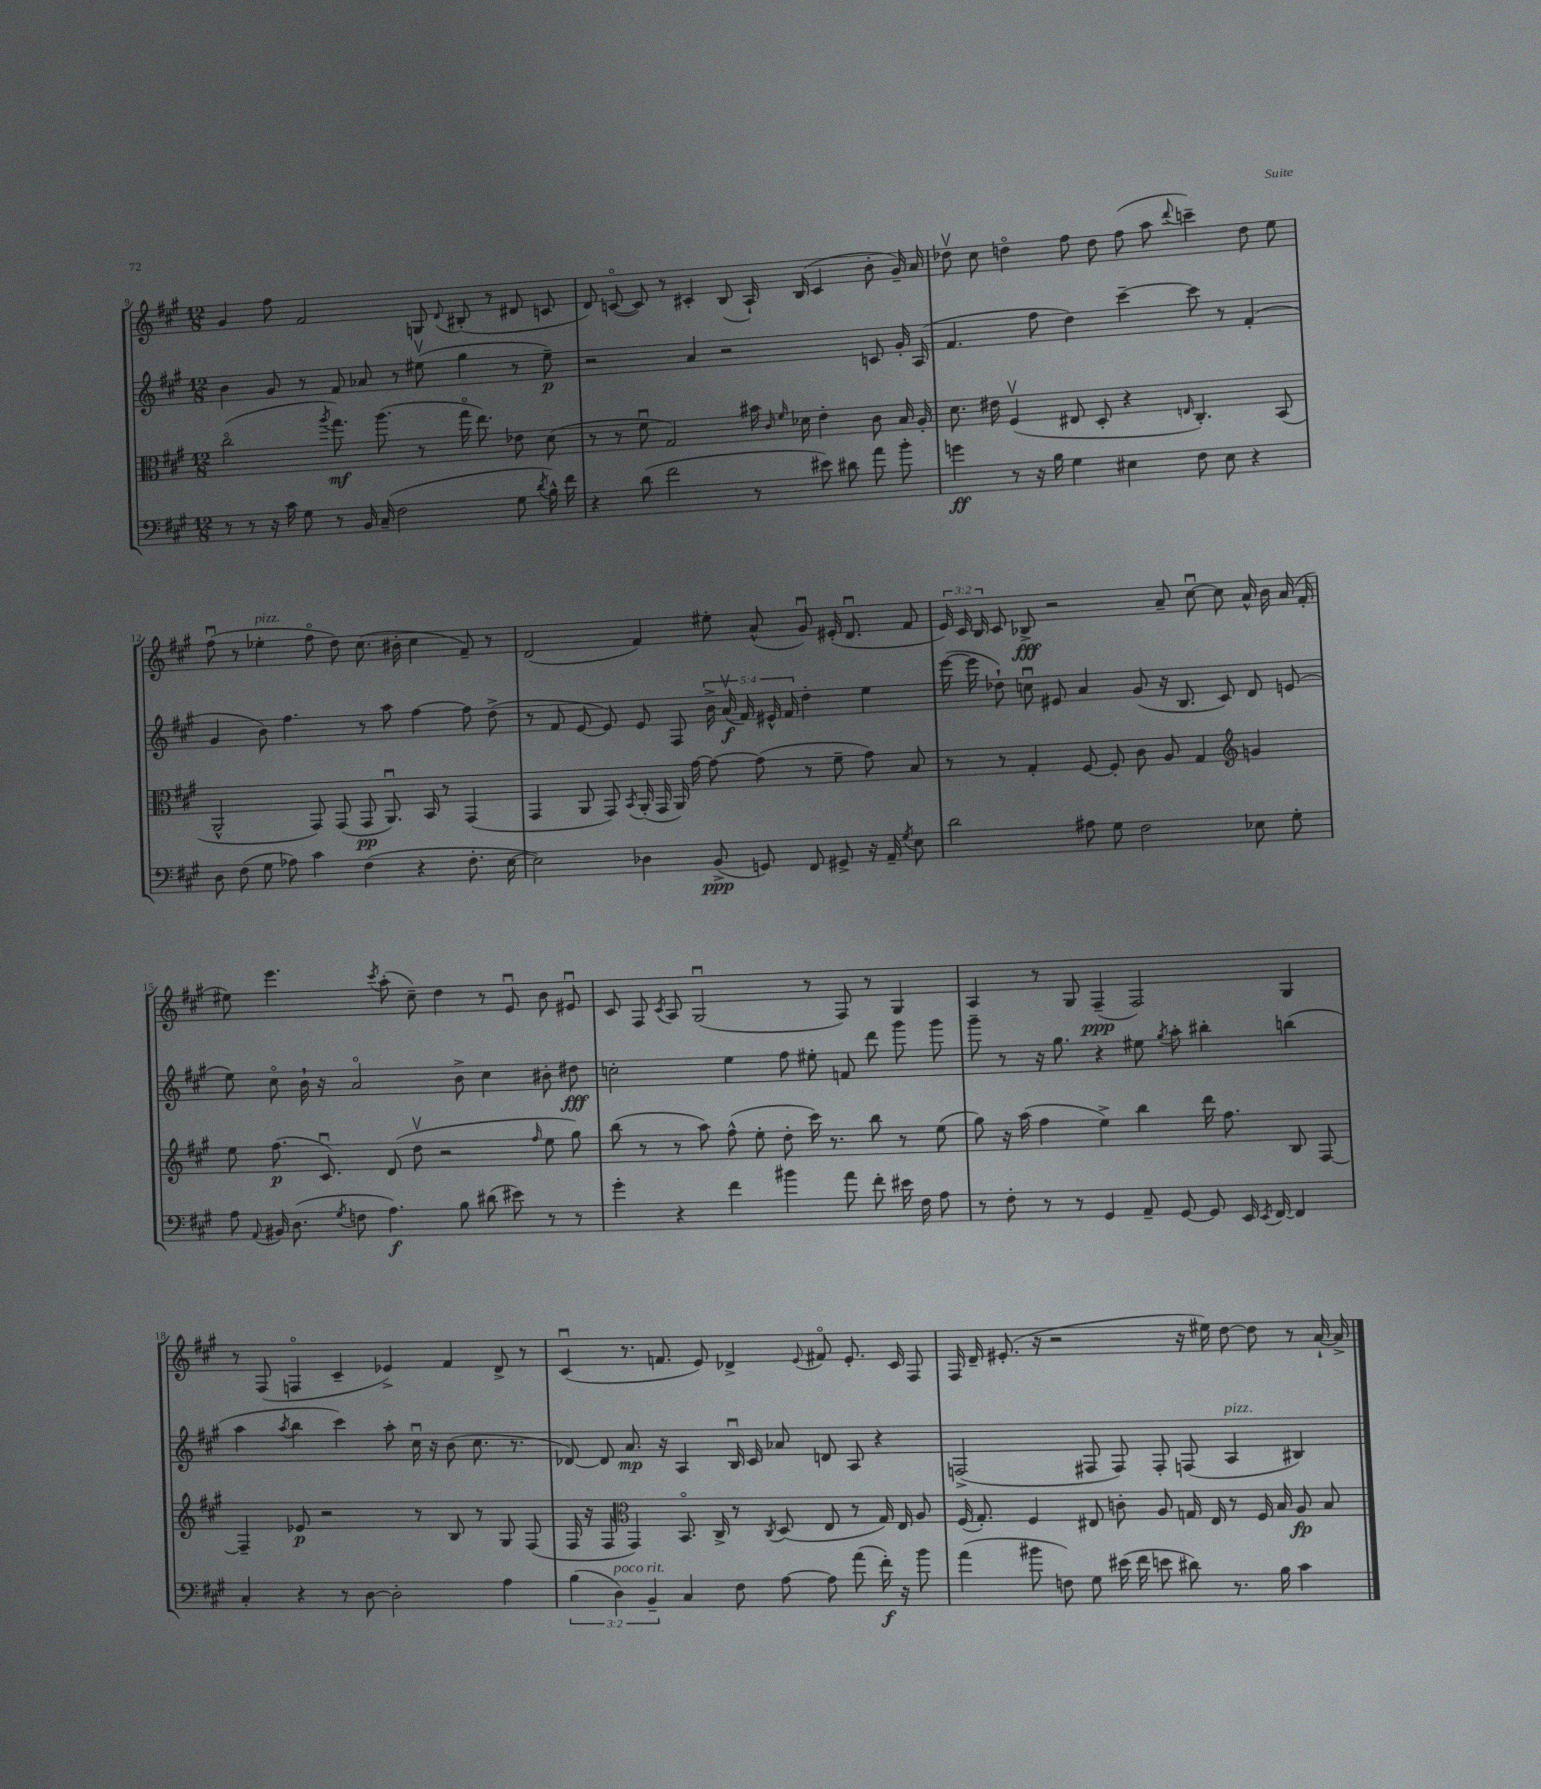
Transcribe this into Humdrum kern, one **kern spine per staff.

**kern	**dynam	**kern	**dynam	**kern	**dynam	**kern	**dynam
*part4	*part4	*part3	*part3	*part2	*part2	*part1	*part1
*staff4	*staff4	*staff3	*staff3	*staff2	*staff2	*staff1	*staff1
*clefF4	*	*clefC3	*	*clefG2	*	*clefG2	*
*k[f#c#g#]	*	*k[f#c#g#]	*	*k[f#c#g#]	*	*k[f#c#g#]	*
*M12/8	*	*M12/8	*	*M12/8	*	*M12/8	*
=9	=9	=9	=9	=9	=9	=9	=9
8r	.	(2cc#\	.	4b\	.	4g#/	.
8r	.	.	.	.	.	.	.
16r	.	.	.	8g#/	.	8ff#\	.
16c#\	.	.	.	.	.	.	.
8G#\	.	.	.	8r	.	2f#/	.
.	.	8qaa/	.	.	.	.	.
8r	.	8.gg#\)	mf	8f#/	.	.	.
16BB/	.	.	.	8a-X/	.	.	.
(16C#~/	.	(8.aa\	.	.	.	.	.
2F#\	.	.	.	8r	.	.	.
.	.	8r	.	(8ee#Xv\	.	8Gn/	.
.	.	.	.	.	.	8qqd/	.
.	.	16gg#\	.	4gg#\	.	(8B#X'/	.
.	.	8.ee\)	.	.	.	.	.
.	.	.	.	.	.	8r	.
8G#\	.	8e-X\	.	8r	.	8d#X/	.
8qd/	.	.	.	.	.	.	.
16B^^\)	.	(8d\	.	8ee#~\)	p	8cn/	.
16f#\	.	.	.	.	.	.	.
=10	=10	=10	=10	=10	=10	=10	=10
4r	.	8r	.	2r	.	8d/)	.
.	.	8r	.	.	.	([8cn/	.
(8d\	.	8f#u\	.	.	.	8c/])	.
2f#\	.	2G#/)	.	.	.	8r	.
.	.	.	.	4a/	.	4c#X'/	.
.	.	.	.	2r	.	(8B/	.
8r	.	16b#X\	.	.	.	16A`/)	.
.	.	16qqc#/	.	.	.	.	.
.	.	16qqf#/	.	.	.	.	.
.	.	16d-X\	.	.	.	(16B/	.
8e#X\)	.	4e'\	.	.	.	4c#/	.
8d#X\	.	.	.	.	.	.	.
8a\	.	8c#\	.	8cn/	.	8b'\	.
8b'\	.	16B/	.	16g#'/	.	16g#~/)	.
.	.	16A'/	.	(16A/	.	16a/	.
=11	=11	=11	=11	=11	=11	=11	=11
4gn\	ff	8.d\	.	4.f#/	.	8dd-Xv\	.
.	.	.	.	.	.	8cc#\	.
.	.	16e#X\	.	.	.	.	.
8r	.	(4F#v/	.	.	.	4ddn\	.
16r	.	.	.	8ff#\	.	.	.
16B\	.	.	.	.	.	.	.
4G#\	.	8E#X/	.	4dd\)	.	8ff#\	.
.	.	8D'/	.	.	.	8dd\	.
4E#X\	.	4r	.	[4ccc#~\	.	(8ff#\	.
.	.	.	.	.	.	8aa\	.
.	.	16qqEn/	.	.	.	8qqddd/	.
8F#\	.	4.C#'/)	.	8ccc#\]	.	4cccn~\)	.
8E#\	.	.	.	8r	.	.	.
4r	.	.	.	(4f#'/	.	8dd\	.
.	.	(8BB/	.	.	.	8ee\	.
!!LO:LB:g=z
=12	=12	=12	=12	=12	=12	=12	=12
8D\	.	2AA^^/	.	4g#/	.	(8ff#u\	.
(8F#\	.	.	.	.	.	8r	.
!	!	!	!	!	!	!LO:TX:a:i:t=pizz.	!
8G#\	.	.	.	8b\)	.	4ee-X'\	.
8A-X\)	.	.	.	4.ff#\	.	.	.
4c#\	.	8GG#/)	.	.	.	8ff#\	.
.	.	(8GG#/	.	.	.	8dd\)	.
(4F#\	.	8GG#/	pp	8r	.	(8.cc#\	.
.	.	8.AAu/)	.	8aa\	.	.	.
.	.	.	.	.	.	16b#X'\	.
4r	.	.	.	[4ff#\	.	4cc#\	.
.	.	16BB/	.	.	.	.	.
.	.	8r	.	.	.	.	.
8.F#'\	.	(4GG#/	.	8ff#\]	.	8f#~/)	.
.	.	.	.	(8dd^\	.	8r	.
[16E\	.	.	.	.	.	.	.
=13	=13	=13	=13	=13	=13	=13	=13
2E\])	.	4GG#/	.	8r	.	(2d/	.
.	.	.	.	8f#/	.	.	.
.	.	8AA/	.	[8e/	.	.	.
.	.	8GG#/)	.	8e/])	.	.	.
.	.	8qBB/	.	.	.	.	.
4D-X\	.	(16AA'/	.	8e/	.	4f#/)	.
.	.	16GG#/	.	.	.	.	.
.	.	16AA/)	.	8F#/	.	.	.
.	.	[16g#\	.	.	.	.	.
(8BB^/	ppp	8g#\_	.	20b^\	.	8ee#X'\	.
.	.	.	.	(20av/	f	.	.
.	.	.	.	20f#/)	.	.	.
8GGn/)	.	(8g#\]	.	.	.	(8a^^/	.
.	.	.	.	20e#X^^/	.	.	.
.	.	.	.	20f#/	.	.	.
8FF#/	.	8r	.	4dd'\	.	8g#u/)	.
8GG#X^/	.	8f#~\	.	.	.	(16e#X'/	.
.	.	.	.	.	.	8.du/	.
16r	.	8g#\)	.	4ee\	.	.	.
16AA~/	.	.	.	.	.	.	.
8qG#/	.	.	.	.	.	.	.
8E\	.	8B/	.	.	.	8f#/	.
=14	=14	=14	=14	=14	=14	=14	=14
2d\	.	8r	.	([16eee\	.	24e/)	.
.	.	.	.	.	.	24c#/	.
.	.	.	.	16eee\]	.	.	.
.	.	.	.	.	.	24B/	.
.	.	8r	.	8dd-X`\)	.	8c#/	.
.	.	4G#'/	.	8ccnu\	.	8B-X^/	fff
.	.	.	.	8e#X/	.	2r	.
8A#X\	.	[8F#/	.	4a/	.	.	.
8G#\	.	8F#'/]	.	.	.	.	.
2F#\	.	8c#\	.	(8g#/	.	.	.
.	.	8A/	.	16r	.	8a~/	.
.	.	.	.	8.B/	.	.	.
.	.	4G#/	.	.	.	[8cc#u\	.
.	.	.	.	8c#/)	.	8cc#\]	.
*	*	*clefG2	*	*	*	*	*
8E-X\	.	4gn/	.	8d/	.	16a^^/	.
.	.	.	.	.	.	16b\	.
8G#'\	.	.	.	(8en/	.	(16a/	.
.	.	.	.	.	.	16f#'/	.
!!LO:LB:g=z
=15	=15	=15	=15	=15	=15	=15	=15
8A\	.	8ee\	.	8ee\)	.	8ee#X\)	.
8qqAA/	.	.	.	.	.	.	.
16BB#X/	.	(8.ff#\	p	8cc#\	.	4.eee\	.
(8.D\	.	.	.	.	.	.	.
.	.	.	.	16b`\	.	.	.
.	.	8.c#u/)	.	16r	.	.	.
8qG#/	.	.	.	.	.	.	.
8Fn\	.	.	.	2a/	.	.	.
.	.	.	.	.	.	8qccc#/	.
4.A\)	f	(8d/	.	.	.	(8aa'\	.
.	.	8ddv\	.	.	.	8cc#~\)	.
.	.	2r	.	.	.	4dd\	.
8B\	.	.	.	8b^\	.	.	.
(8d#X\	.	.	.	4cc#\	.	8r	.
8e#X\)	.	.	.	.	.	8eu/	.
.	.	16qqff#/	.	.	.	.	.
8r	.	8ee\	.	8b#X'\	.	8b\	.
8r	.	8gg#\)	.	8dd#X\	fff	8e#Xu/	.
=16	=16	=16	=16	=16	=16	=16	=16
4g#'\	.	(8bb\	.	2ccn'\	.	8c#/	.
.	.	8r	.	.	.	8F#/	.
.	.	.	.	.	.	8qc#/	.
4r	.	8r	.	.	.	8A/	.
.	.	8aa\)	.	.	.	(2G#u/	.
4f#\	.	(8ff#^^\	.	4ee\	.	.	.
.	.	8ee'\	.	.	.	.	.
4b#X\	.	8dd'\	.	8ff#\	.	.	.
.	.	16ccc#\)	.	8ee#X'\	.	8r	.
.	.	8.r	.	.	.	.	.
8a\	.	.	.	8fn/	.	8F#/)	.
8f#'\	.	8bb\	.	8ddd\	.	8r	.
16e#X\	.	8r	.	8ggg#\	.	4G#/	.
16F#\	.	.	.	.	.	.	.
8A\	.	(8ee\	.	8ggg#\	.	.	.
=17	=17	=17	=17	=17	=17	=17	=17
8r	.	8gg#\)	.	8ggg#~\	.	4A/	.
8F#'\	.	16r	.	8r	.	.	.
.	.	(16aa\	.	.	.	.	.
8r	.	4ff#\	.	16r	.	8r	.
.	.	.	.	8.gg#\	.	.	.
8r	.	.	.	.	.	8G#/	.
4GG#/	.	4ee^\)	.	4r	.	(4F#~/	ppp
8AA~/	.	4bb\	.	8ee#X\	.	2F#/)	.
.	.	.	.	8qgg#/	.	.	.
[8GG#/	.	.	.	8aa'\	.	.	.
8GG#/]	.	16ddd\	.	4bb#X'\	.	.	.
.	.	8.ff#\	.	.	.	.	.
16EE/	.	.	.	.	.	.	.
8qEE/	.	.	.	.	.	.	.
[16FF#/	.	.	.	.	.	.	.
4FF#/]	.	8B/	.	(4bbn\	.	4G#/	.
.	.	[8F#/	.	.	.	.	.
!!LO:LB:g=z
=18	=18	=18	=18	=18	=18	=18	=18
4C#'/	.	4F#~/]	.	4aa\	.	8r	.
.	.	.	.	.	.	(8F#/	.
.	.	.	.	8qaa/	.	.	.
4r	.	8e-X/	p	4bb\	.	4Fn/	.
.	.	2r	.	.	.	.	.
8r	.	.	.	4ccc#\)	.	4c#~/	.
[8D\	.	.	.	.	.	.	.
2D'\]	.	.	.	8aa'\	.	4e-X^/)	.
.	.	8r	.	16cc#u\	.	.	.
.	.	.	.	16r	.	.	.
.	.	8B/	.	(8b\	.	4f#/	.
.	.	8r	.	8.cc#\	.	.	.
4A\	.	8G#/	.	.	.	8d^/	.
.	.	.	.	8.r	.	.	.
.	.	(8F#/	.	.	.	8r	.
=19	=19	=19	=19	=19	=19	=19	=19
(6B\	.	16F#/	.	[8d-X/)	.	(4c#u/	.
.	.	16r	.	.	.	.	.
.	.	8F#/	.	8d-/]	.	.	.
!LO:TX:a:i:t=poco rit.	!	!	!	!	!	!	!
6D\)	.	.	.	.	.	.	.
*	*	*clefC3	*	*	*	*	*
.	.	4GG#/)	.	8.a/	mp	8.r	.
6BB~/	.	.	.	.	.	.	.
.	.	.	.	16r	.	8.fn/	.
4C#/	.	8.BB/	.	4A/	.	.	.
.	.	.	.	.	.	8e/)	.
.	.	16C#^/	.	.	.	.	.
8F#\	.	8r	.	16Bu/	.	4d-X^/	.
.	.	.	.	16c#/	.	.	.
.	.	8qC#/	.	.	.	.	.
[8A\	.	(8D/	.	8a-X/	.	.	.
.	.	.	.	.	.	8qqe/	.
8A\]	.	8E/	.	8dn/	.	8f#X/	.
(8a\	.	8r	.	8A/	.	8.e'/	.
16f#'\)	f	16G#/)	.	4r	.	.	.
16r	.	16E/	.	.	.	16c#/	.
8b\	.	8A/	.	.	.	8F#/	.
=20	=20	=20	=20	=20	=20	=20	=20
(4a\	.	(16F#/	.	(2Fn^/	.	16F#/	.
.	.	8.G#'/)	.	.	.	16d~/	.
.	.	.	.	.	.	(8.e#X'/	.
8b#X\	.	4F#/	.	.	.	.	.
.	.	.	.	.	.	16r	.
8Fn\)	.	.	.	.	.	2r	.
8G#\	.	8E#X/	.	8F#X/	.	.	.
(16e#X\	.	8cn'\	.	8F#/)	.	.	.
16f#\	.	.	.	.	.	.	.
8en\	.	8A/	.	8F#'/	.	.	.
8d#X\)	.	16Gn/	.	(8Fn/	.	16r	.
.	.	16E#/	.	.	.	16ee#X\)	.
!	!	!	!	!LO:TX:a:i:t=pizz.	!	!	!
8.r	.	8r	.	4A/	.	[8dd\	.
.	.	16F#/	.	.	.	8dd\]	.
16B\	.	16B/	.	.	.	.	.
4c#\	.	8A/	fp	4B#X/)	.	8r	.
.	.	8B/	.	.	.	[16a`/	.
.	.	.	.	.	.	16a^/]	.
==	==	==	==	==	==	==	==
*-	*-	*-	*-	*-	*-	*-	*-
